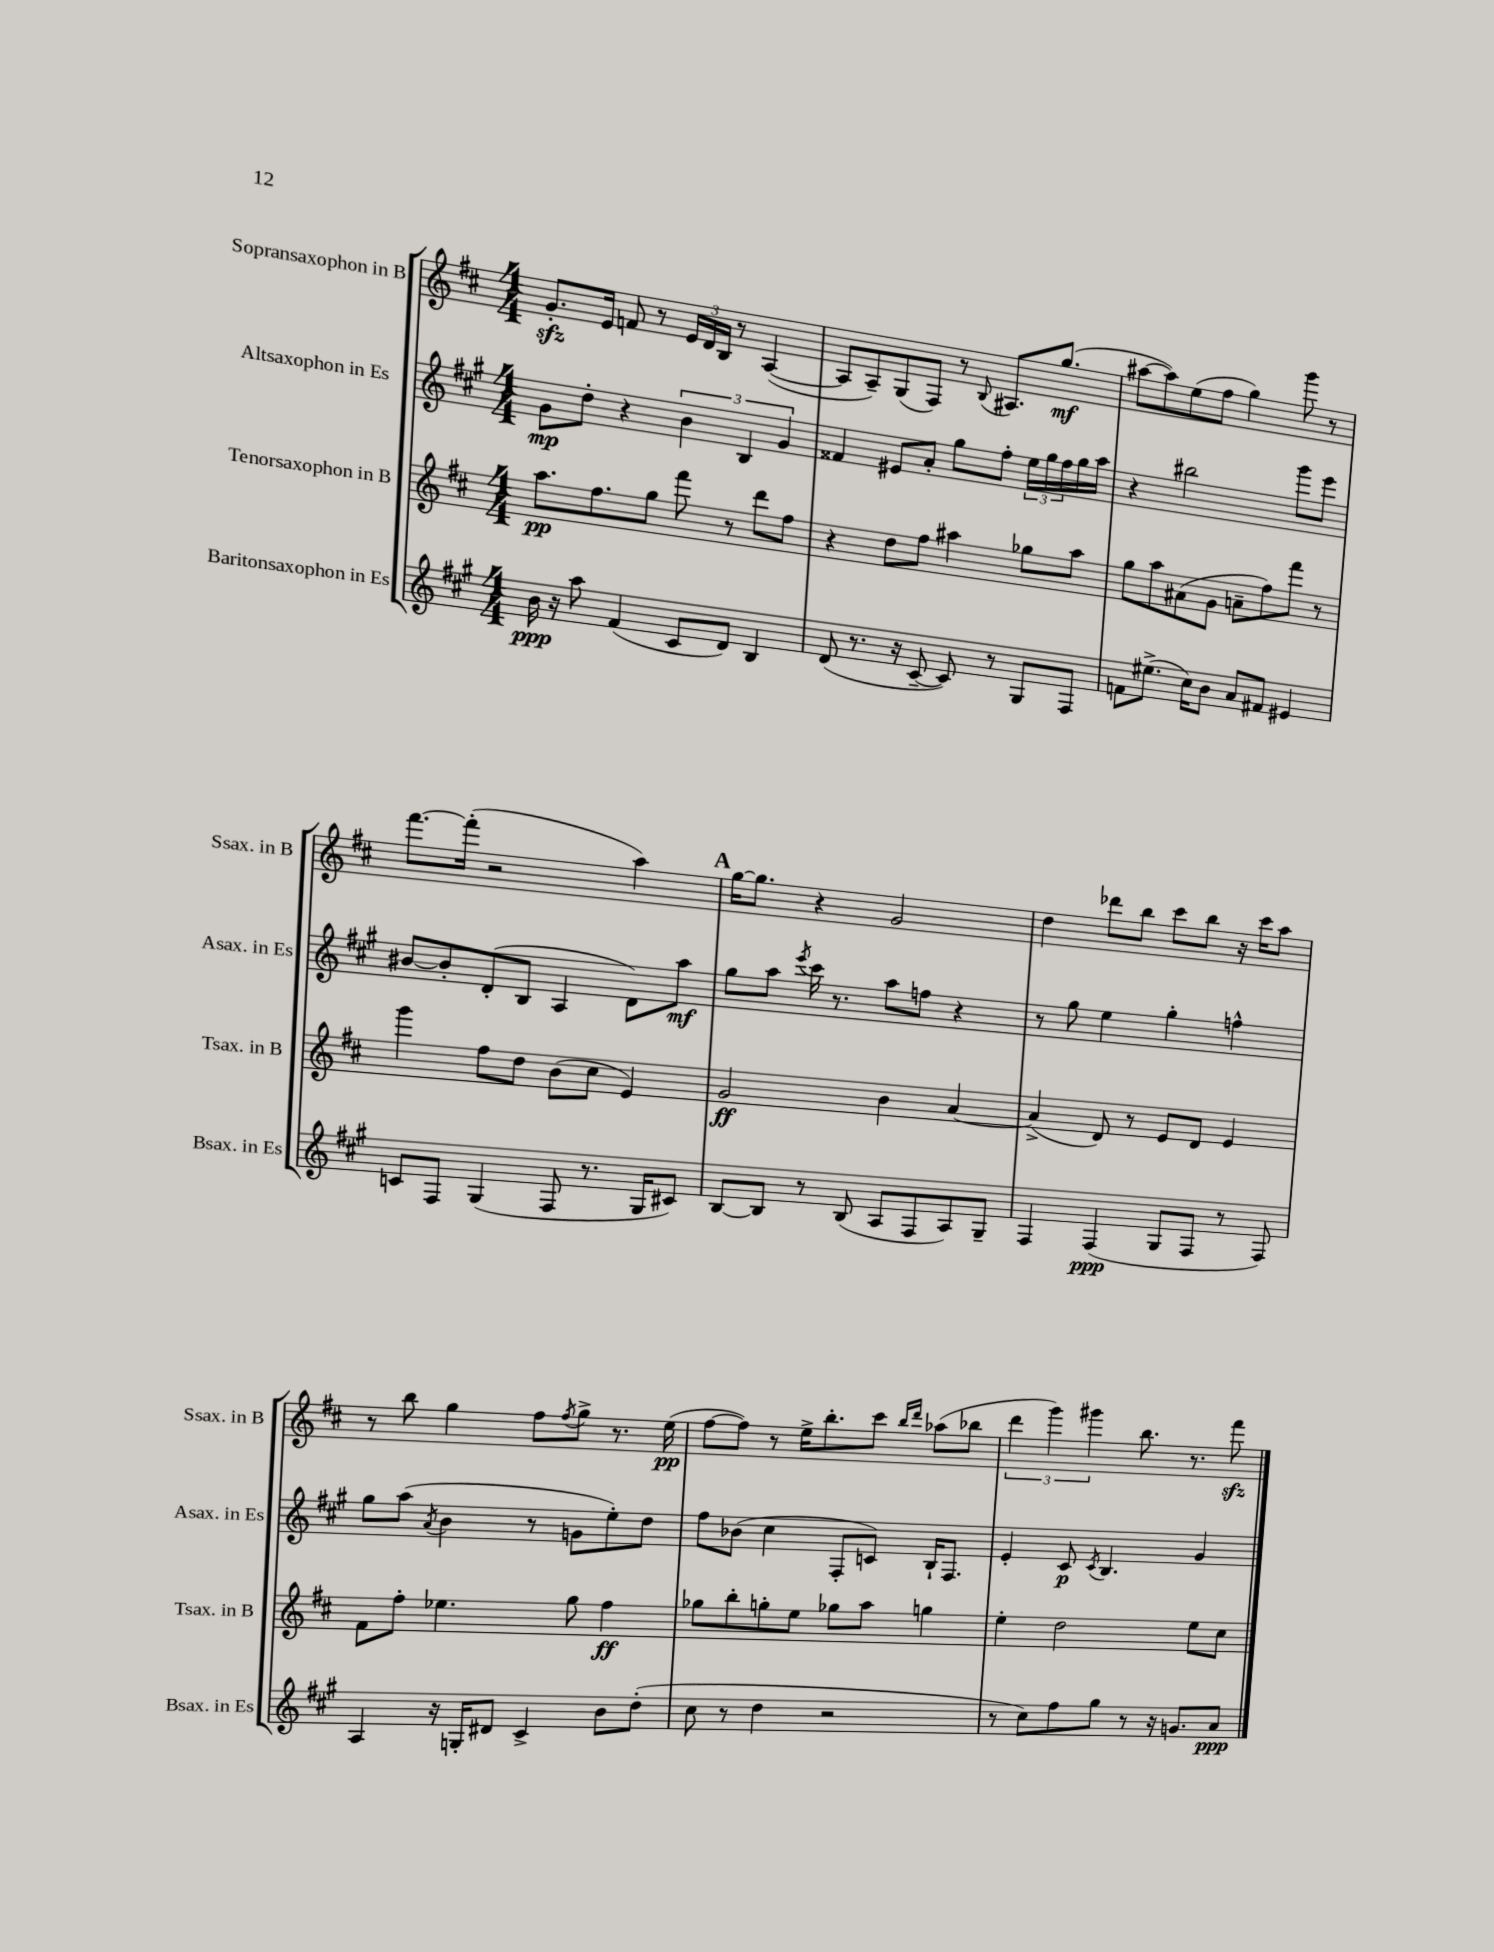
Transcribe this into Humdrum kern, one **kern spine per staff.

**kern	**kern	**kern	**kern
*staff4	*staff3	*staff2	*staff1
*clefG2	*clefG2	*clefG2	*clefG2
*k[f#c#g#]	*k[f#c#]	*k[f#c#g#]	*k[f#c#]
*M4/4	*M4/4	*M4/4	*M4/4
16b	8.aa	8g#	8.g'
16r	.	.	.
8aa	.	8dd'	.
.	8.ff#	.	16e
(4f#	.	4r	8f
.	8gg	.	8r
8c#	8fff#	6b	24e
.	.	.	24d
.	.	.	24B
8d)	8r	.	8r
.	.	6B	.
4B	8ddd	.	([4A
.	.	6g#	.
.	8ff#	.	.
=	=	=	=
(8d	4r	4f##	8A]
8.r	.	.	8A~)
.	8dd	8e#	(8G
16r	.	.	.
[8c#~	8ff#	8a'	8F#)
8c#])	4aa#	8gg#	8r
.	.	.	8qqB
8r	.	8ff#'	8.A#
8G#	8gg-	24ee	.
.	.	24gg#	.
.	.	.	(8.gg
.	.	24ff#	.
8F#	8aa#	16gg#	.
.	.	16aa	.
=	=	=	=
8f	8gg	4r	[8aa#
(8.ee#^	8aa	.	8aa#])
.	(8a#	2bb#	(8ee
16cc#)	.	.	.
8b	8g	.	8ff#
8a	8a~	.	4gg)
8f#	8ff#)	.	.
4e#	8fff#	8ggg#	8ggg
.	8r	8eee	8r
=	=	=	=
8c	4ggg	[8b#	[8.fff#
8F#	.	8b#']	.
.	.	.	(16fff#']
(4G#	8ff#	(8d'	2r
.	8dd	8B	.
8F#	(8b	4A	.
8.r	8cc#	.	.
.	4e)	8d)	4aa)
16G#	.	.	.
8c#)	.	8aa	.
=	=	=	=
[8B	2g	8gg#	[16gg
.	.	.	8.gg]
8B]	.	8aa	.
.	.	8qeee	.
8r	.	16ccc#	4r
.	.	8.r	.
(8B	.	.	.
8A	4b	8aa	2g
8F#	.	8ff	.
8A)	[4a	4r	.
8G#~	.	.	.
=	=	=	=
4F#	(4a^]	8r	4dd
.	.	8gg#	.
(4F#	8d)	4ee	8ddd-
.	8r	.	8bb
8G#	8e	4gg#'	8ccc#
8F#	8d	.	8bb
8r	4e	4ff^^	16r
.	.	.	16ccc#
8F#)	.	.	8aa
=	=	=	=
4A	8f#	8gg#	8r
.	8ff#'	(8aa	8bb
.	.	8qa	.
16r	4.ee-	4b	4gg
16G'	.	.	.
8d#	.	.	.
4c#^	.	8r	8ff#
.	.	.	8qff#
.	8gg	8g	8gg^
8b	4ff#	8ee')	8.r
(8dd'	.	8dd	.
.	.	.	(16ee
=	=	=	=
8cc#	8gg-	8ff#	[8ff#
8r	8bb'	(8b-	8ff#])
4dd	8gg'	4cc#	8r
.	8ee	.	16ee^
.	.	.	8.bb'
2r	8gg-	8F#'	.
.	8aa	8c)	8ccc#
.	.	.	16qqbb
.	.	.	16qqddd
.	4gg	16B`	(8aa-
.	.	8.F#	.
.	.	.	8bb-
=	=	=	=
8r	4ee'	4e'	6ddd
8cc#)	.	.	.
.	.	.	6ggg)
8ff#	2dd	8c#	.
.	.	.	6ggg#
.	.	8qc#	.
8gg#	.	4.B	.
8r	.	.	8.bb
16r	.	.	.
8.g	.	.	8.r
.	8ee	4g#	.
8a	8cc#	.	8fff#
==	==	==	==
*-	*-	*-	*-
